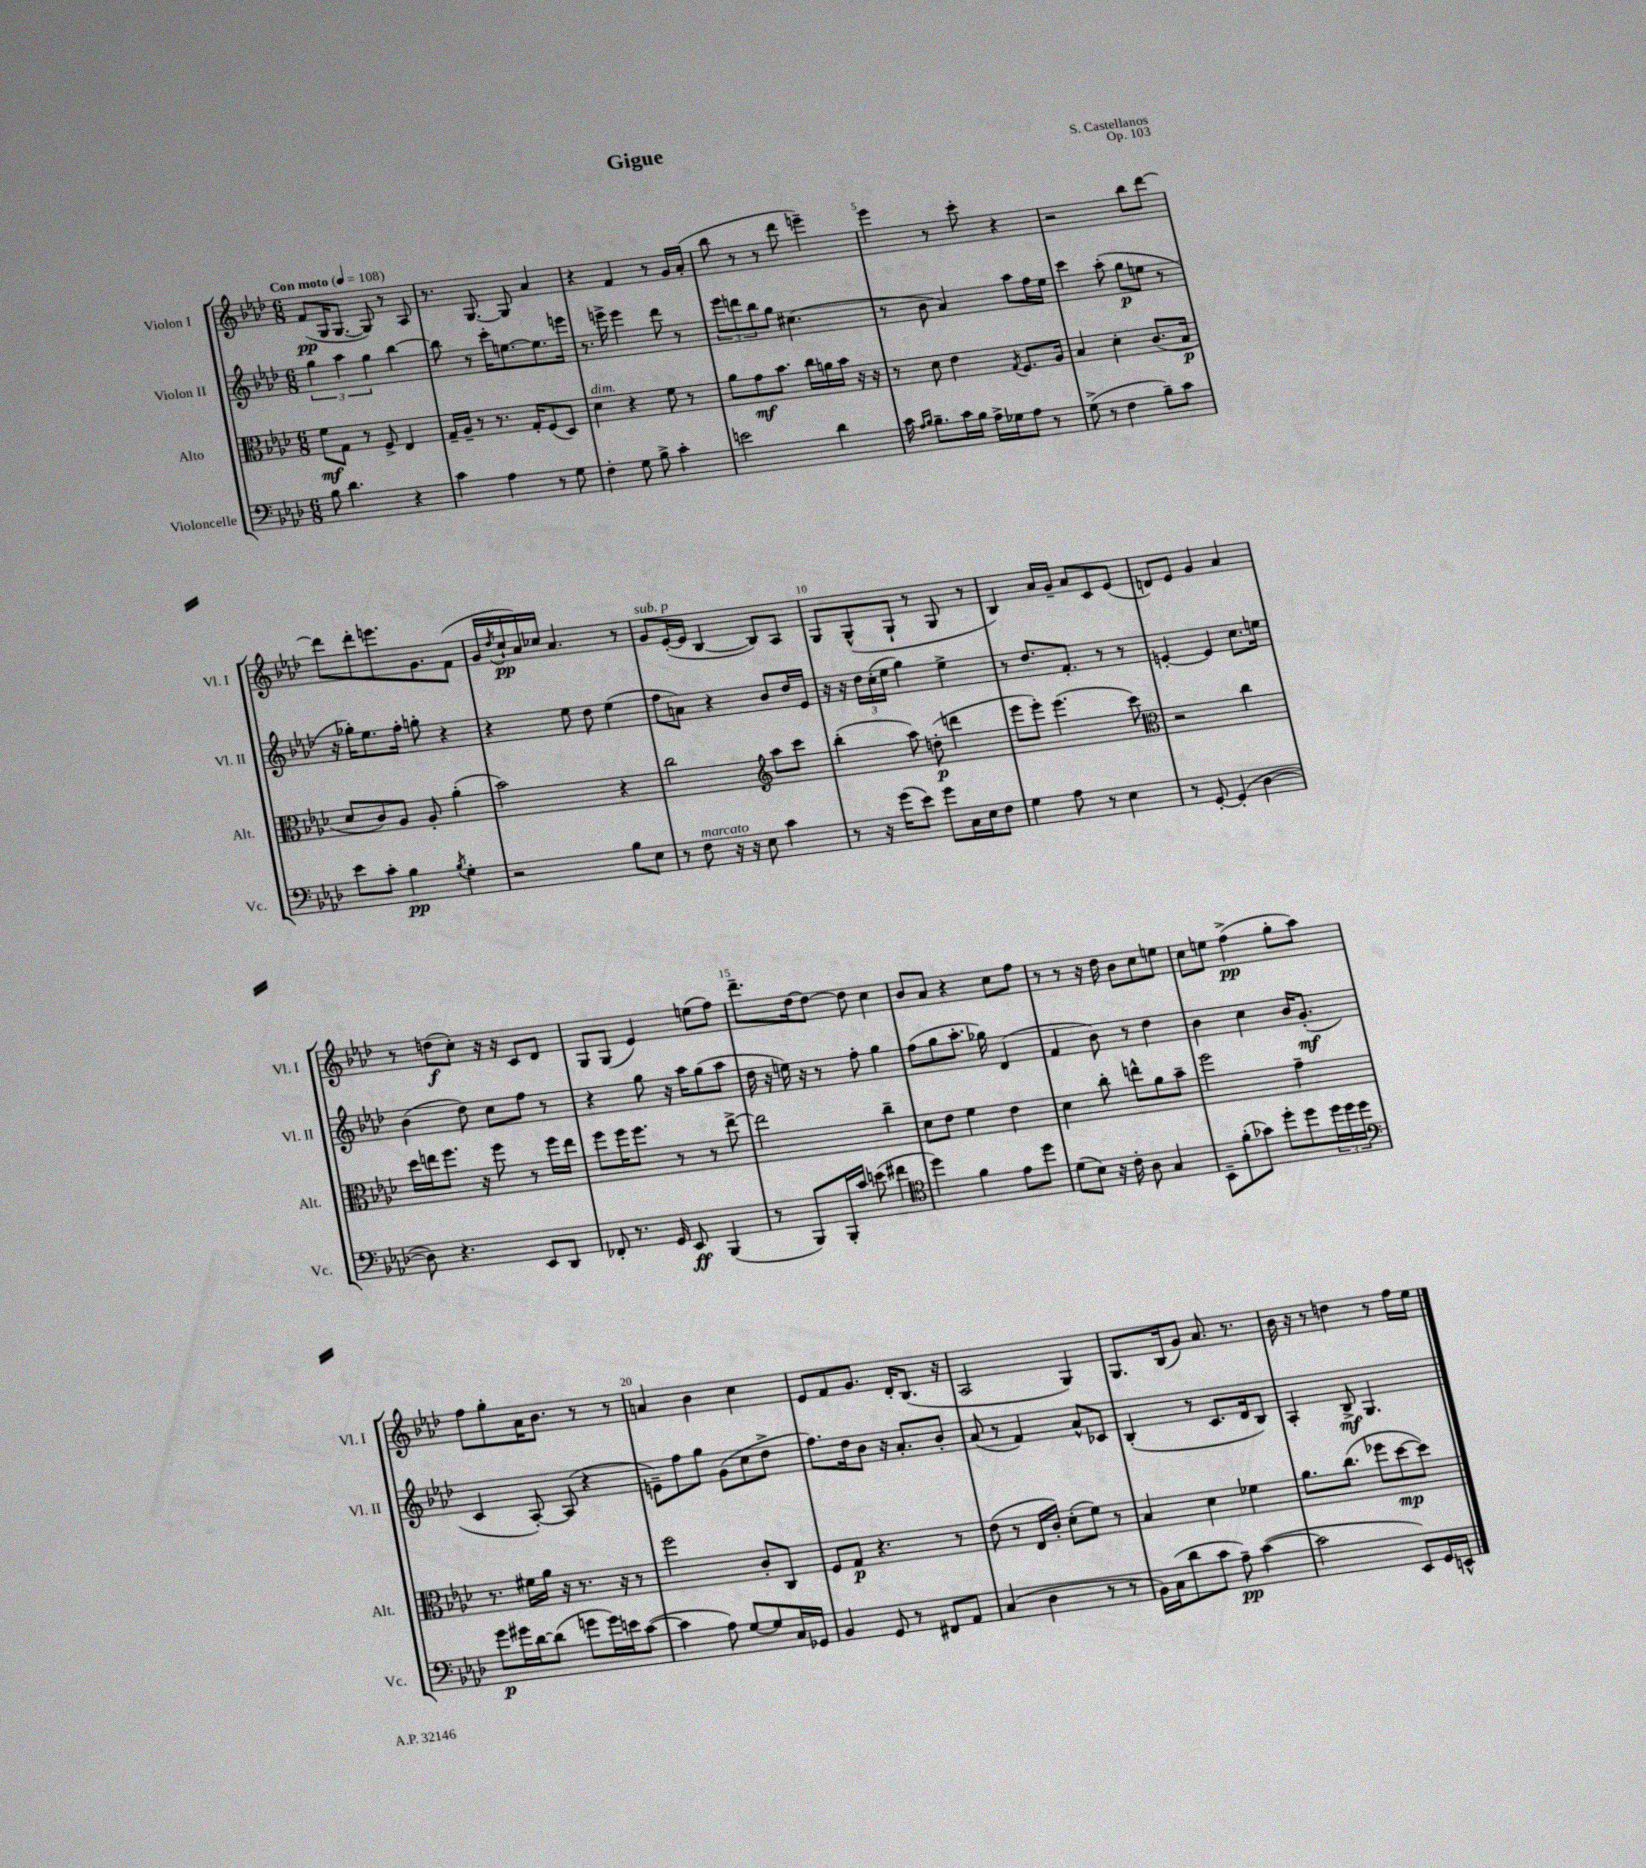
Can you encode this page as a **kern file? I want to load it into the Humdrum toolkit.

**kern	**kern	**kern	**kern
*staff4	*staff3	*staff2	*staff1
*clefF4	*clefC3	*clefG2	*clefG2
*k[b-e-a-d-]	*k[b-e-a-d-]	*k[b-e-a-d-]	*k[b-e-a-d-]
*M6/8	*M6/8	*M6/8	*M6/8
*MM108	*MM108	*MM108	*MM108
8B-\	8f\L	6gg\	(8f/L
4.d-\	8G\J	.	16G/K
.	.	6aa-\	.
.	.	.	[8.G/J
.	8r	.	.
.	.	6gg\	.
.	8F^/	.	8G/])
4r	4E-/	[4bb-\	8r
.	.	.	8A-/
=	=	=	=
4c\	16G~/LL	8bb-\]	8.r
.	16A-~/JJ	.	.
.	8r	8r	.
.	.	.	[8.G/
4A-\	8.r	16ccc'\LK	.
.	.	[8.ee\	.
.	.	.	8G/]
.	16G'/LK	.	.
8r	(8F/	8.ee\]	4a-/
8G\	8D-/J)	.	.
.	.	16eee\Jk	.
=	=	=	=
4F'\	4d-\	8.r	4r
.	.	16eee^\	.
8G\	4r	4eee\	4f/
8B-^\	.	.	.
4c'\	8f\	8ddd-\	8r
.	8r	8r	16g/LL
.	.	.	(16a-'/JJ
=	=	=	=
2e\	8a-\L	12eee-\L	8bb-\
.	.	12ddd\	.
.	8g\	.	8r
.	.	12bb-\	.
.	8.b-\J	8gg\J	8r
.	.	(4.cc#\	8ddd-\
.	16cc\LL	.	.
4d-\	16a\	.	4eee~\)
.	16b-\JJ	.	.
.	16r	.	.
.	16r	.	.
=	=	=	=
16c\	8r	8r	4eee-\
16qqA-/LL	.	.	.
16qqB-/JJ	.	.	.
8.B-~\L	.	.	.
.	8d-\	8b-\	.
16c\L	4e-\	4a-/)	8r
16B-\JJ	.	.	.
16A-^\LL	.	.	8ccc'\
16G-\J	.	.	.
.	8qG/	.	.
8A-\J	8.F/L	8aa-\L	4r
8r	.	16ff\L	.
.	16A-/Jk	16ee-\JJ	.
=	=	=	=
(8G^\	4B-/	4ccc\	2r
8r	.	.	.
4F\	4d-'\	(8aa-'\	.
.	.	8gg\L	.
8B-~\L)	(8.c/L	8ee\J	8bb-\L
8c\J	.	8r	[8ddd-\J
.	16B-/Jk	.	.
=	=	=	=
8e-\L	8d-/L	16r	8ddd-\]L
.	.	16gg-'\LK)	.
8c'\J	8c/)	8.ee-\	8ddd-'\
4B-\	8A-/J	.	8.eee\
.	.	16ff'\Jk	.
.	8A-'/	8gg'\	.
.	.	.	8.g\
8qB-/	.	.	.
4G'\	(4a-'\	4r	.
.	.	.	(8f\J
=	=	=	=
2r	2b-\)	4r	16g/LL
.	.	.	8qdd-/
.	.	.	16cc`/
.	.	.	16a-/)
.	.	.	16cc-/JJ
.	.	8ee-\	4.a-/
.	.	8dd-\	.
8B-\L	4r	(4ee-\	.
8E-\J	.	.	8r
=	=	=	=
8r	2cc\	8ff\L	8g/L
8F\	.	8a\J)	([16e-'/L
.	.	.	16e-/]JJ
16r	.	4r	[4B-/
16r	.	.	.
8E-\	.	.	.
*	*clefG2	*	*
4c\	8aa-\L	8b-/L	8B-/]L)
.	8ccc\J	16dd-/L	8A-/J
.	.	16e-/JJ	.
=	=	=	=
8r	(4bb-'\	16r	8G/L
.	.	16r	.
16r	.	24dd-\LL	(8G^^/
.	.	(24cc'\	.
(16g\LK	.	.	.
.	.	24ee-\JJ	.
8e-\J)	8aa-\)	4gg\)	8G`/J
8g\L	(8dd'\	.	8r
16C\L	4ddd\	4ee-^\	8G/
16E-\J	.	.	.
8F\J	.	.	8r
=	=	=	=
4G\	8eee-\L	8r	4B-/)
.	8eee-'\J)	8.dd-/L	.
8A-\	(4.eee-\	.	16a-/LL
.	.	8.f'/J	16g~/JJ
8r	.	.	8a-/L
4E-\	.	8r	8c/
.	8ccc\)	8r	(8e-/J
=	=	=	=
*	*clefC3	*	*
8r	2r	[4e'/	8d/L)
[8GG'/	.	.	8e-/J
(4GG'/]	.	4e/]	4g/
[4D-\	4cc\	8.cc\L	4a-/
.	.	16ee\Jk	.
=	=	=	=
8D-\])	16dd-\LL	(4b-\	8r
.	16ee\J	.	.
4.r	8.ff\J	.	(8dd\L
.	.	8dd-\)	8cc'\J)
.	16r	.	.
.	8ff\	8cc\L	16r
.	.	.	16r
8EE-/L	8r	8ff\J	8c/L
8DD-/J	16ff\LL	8r	8d-/J
.	16ee\JJ	.	.
=	=	=	=
8FF-'/	8ff\L	4r	8G/L
8.r	16ff\K	.	(8G/J
.	8.ff\J	.	.
.	.	8gg\	4e-/)
16GG/	.	.	.
8EE-/	8r	16r	.
.	.	16aa-\LK	.
(4BBB-/	8r	(8gg\	(8ee\L
.	[8ee-^\	8aa-\J	8ff\J)
=	=	=	=
8r	2ee-\]	16dd-\	8.ddd-~\L
.	.	16r	.
8BBB-/L)	.	16ee\)	.
.	.	16r	[16dd-\k
16BBB-'/L	.	8r	8dd-\_J
16c/JJ	.	.	.
(8e\	.	8ff'\	8dd-\]
4f#\	4cc~\	4gg\	4cc\
=	=	=	=
*clefC4	*	*	*
4dd-\)	8d-\L	(8ff\L	8b-/L
.	8e-\J	8gg\	8a-/J
4f\	4f\	8.aa-'\J	4r
.	.	16gg-\)	.
8e-\L	4e-\	(4d-/	8cc\L
8dd-\J	.	.	8ff\J
=	=	=	=
(8d-\L	4d-\	4f/	8r
8B-\J)	.	.	8r
16r	8cc'\	8b-\)	16r
16c'\	.	.	16dd-\
8A-\	8ee^^\L	8r	8b-\L
4G/	8a-\	4dd-\	8cc\
.	8b-~\J	.	8ee\J
=	=	=	=
8BB-~\L	2ff\	4b-\	8cc\L
(8f'\	.	.	8ee\J
8g-\J)	.	4cc\	(4ff^\
8dd-'\L	.	.	.
8dd-\	4g~\	16b-/LK	8gg'\L
.	.	(8.g'/J	.
24dd-\L	.	.	8aa-\J)
24dd-\	.	.	.
24dd-\JJ	.	.	.
=	=	=	=
*clefF4	*	*	*
8g\L	8.r	4c/	8ff\L
16g#\L	.	.	8gg'\
[16d-\J	16f#\LL	.	.
(8d-\]J	16a-\JJ	[8A-'/)	16a-\K
.	16r	.	8.b-\J
8g\L	8.r	(8A-/]	.
16g\L)	.	4r	8r
16e\J	16r	.	.
([8c\J	8r	.	8r
=	=	=	=
4c\]	2ff\	8e~\L)	4a/
.	.	8ff\	.
8A-\)	.	8gg\J	4b-\
[8G/L	.	(8g\L	.
8G/]	8c'/L	8cc\	4cc\
16C/L	8C/J	8dd-^\J	.
16GG-/JJ	.	.	.
=	=	=	=
4BB-/	8F/L	8.ff\L)	8e-/L
.	8G/J	.	8f/
.	.	16dd-\k	.
8GG/	4.r	8b-\J	8.g/J
8r	.	16r	.
.	.	8.a-'/L	16d-'/LK
8FF#/L	.	.	(8.B-/J
8AA-/J	8r	8b-'/J	.
.	.	.	16r
=	=	=	=
(4C/	(8e-\	(8a-/	2A-/
.	8r	8r	.
4D-\	16E-/LL	4f/)	.
.	16c'/JJ)	.	.
.	(8d-'\L	.	.
8r	8f\J)	8a-^^/L	4G/)
8r	8r	8c-/J	.
=	=	=	=
16BB-\LL)	4B-/	(4B-'/	8.G/L
(16C\J	.	.	.
8d-\	.	.	.
.	.	.	(16B-/k
8c\J	4d-\	8r	8g/J)
8A-~\)	.	8.c/L	8.a-/
([4c\	4f-\	.	.
.	.	16d-/k	8.r
.	.	8B-/J)	.
=	=	=	=
2c\]	8.a-\L	4A-'/	16b-\
.	.	.	16r
.	.	.	8r
.	(8.cc\J	.	.
.	.	8B-^/	4dd\
.	8ff-\L	4.G/	.
8EE-/L)	[8dd-\	.	8r
16GG/L	8dd-\]J)	.	16ff\LL
16EE^^/JJ	.	.	16ee-\JJ
==	==	==	==
*-	*-	*-	*-
